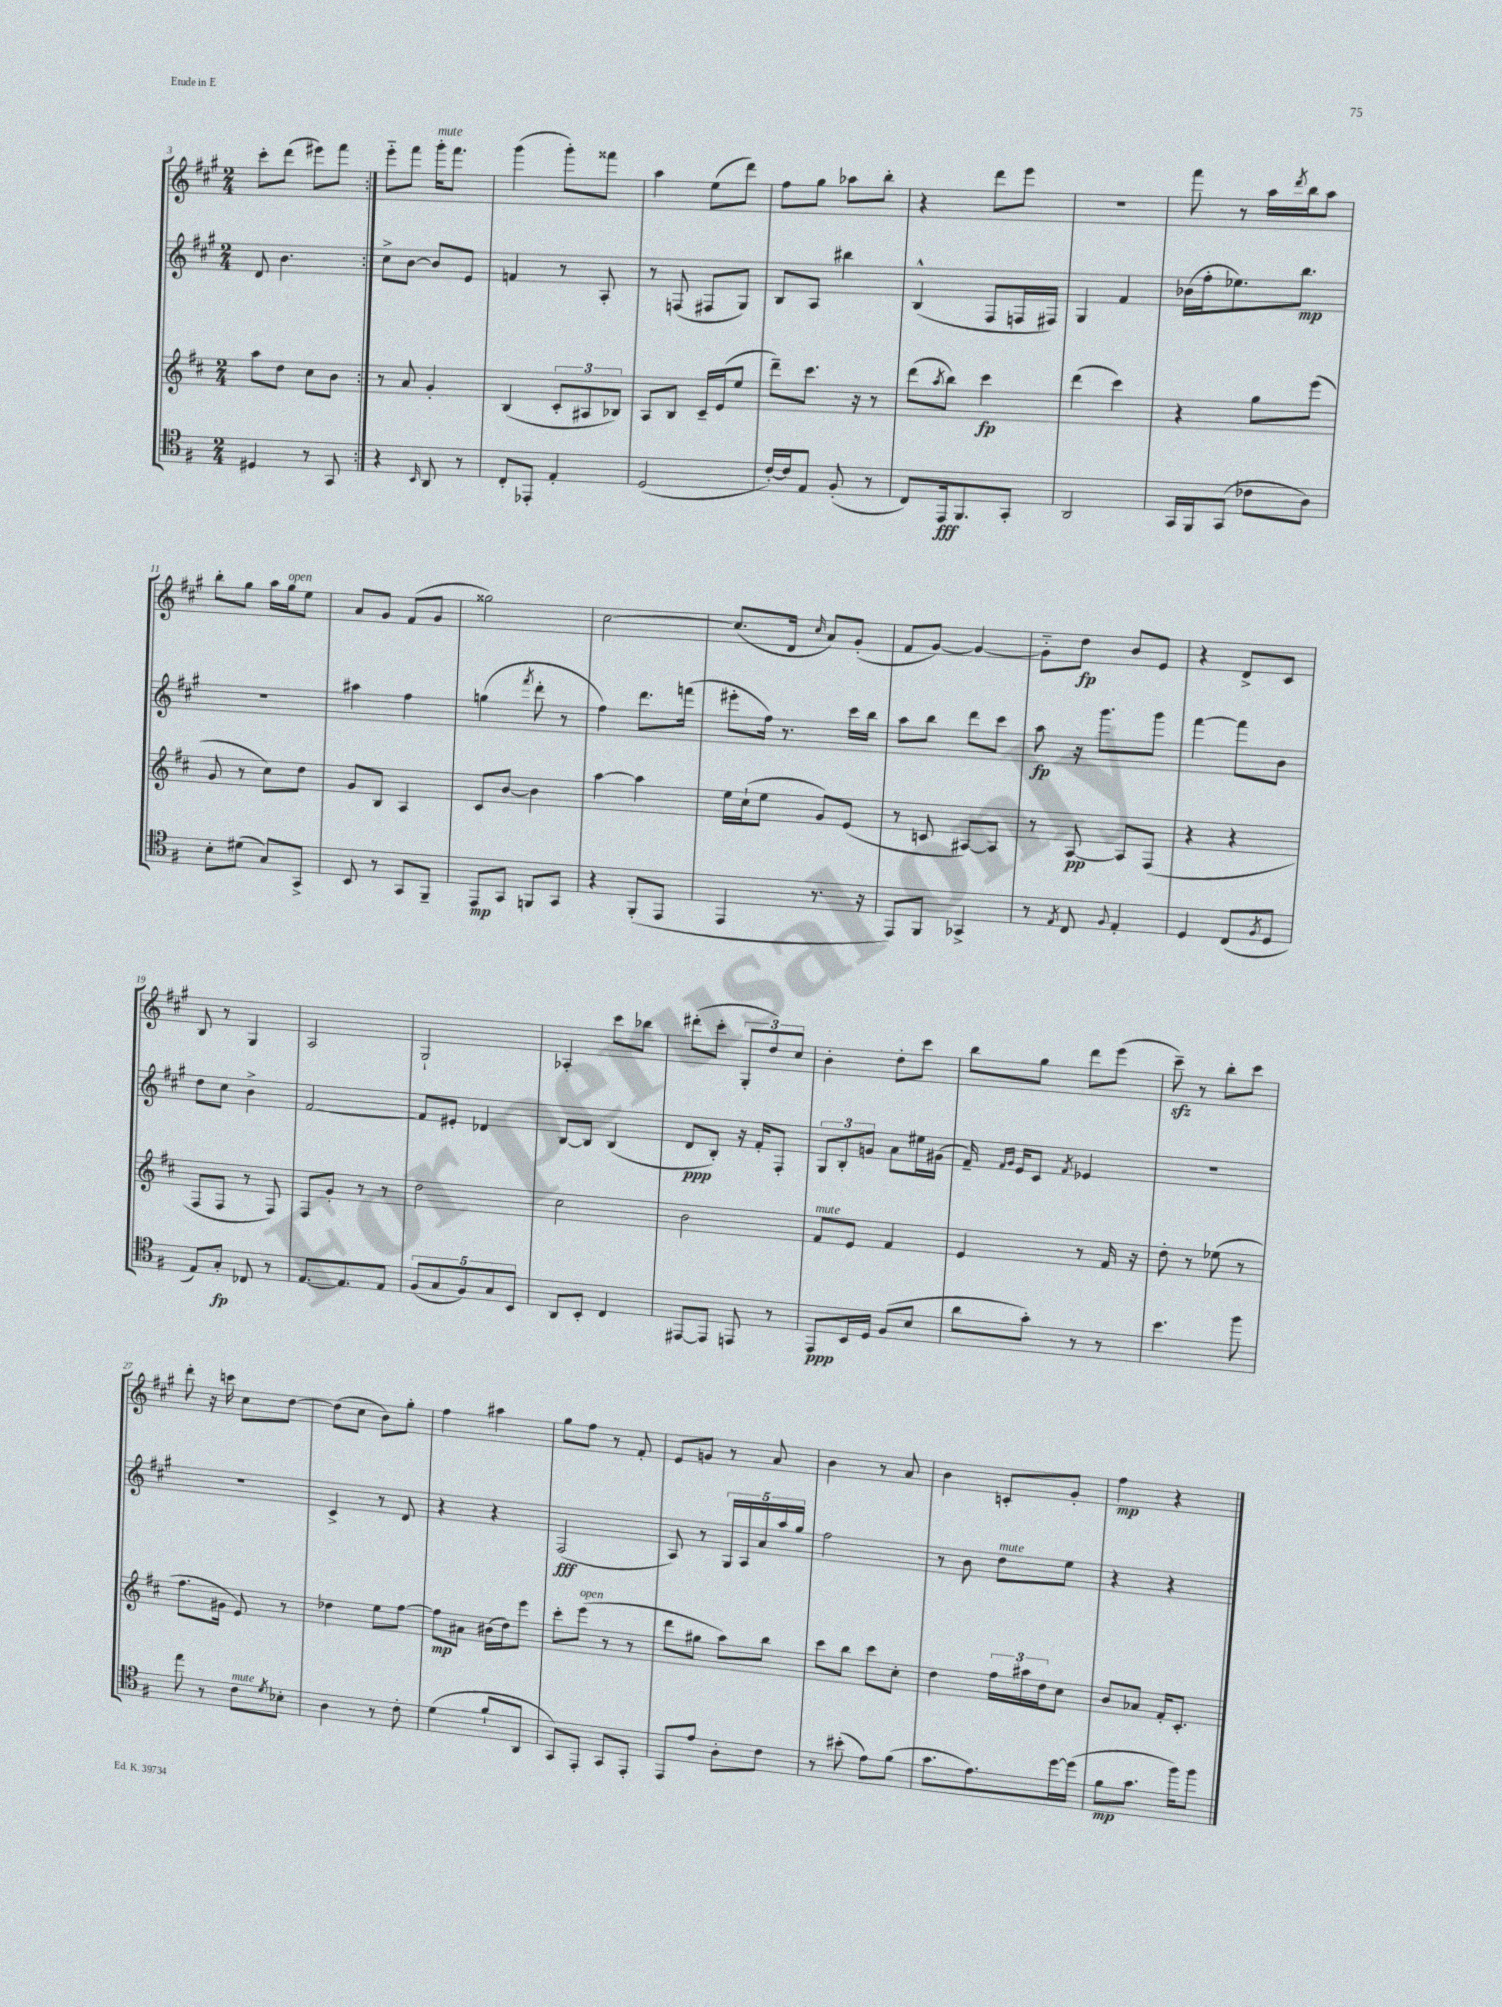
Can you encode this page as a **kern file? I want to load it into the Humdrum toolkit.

**kern	**dynam	**kern	**dynam	**kern	**dynam	**kern	**dynam
*part4	*part4	*part3	*part3	*part2	*part2	*part1	*part1
*staff4	*staff4	*staff3	*staff3	*staff2	*staff2	*staff1	*staff1
*clefC4	*	*clefG2	*	*clefG2	*	*clefG2	*
*k[f#]	*	*k[f#c#]	*	*k[f#c#g#]	*	*k[f#c#g#]	*
*M2/4	*	*M2/4	*	*M2/4	*	*M2/4	*
=3	=3	=3	=3	=3	=3	=3	=3
4D#X/	.	8aa\L	.	8d/	.	8ccc#'\L	.
.	.	8dd\J	.	4.b\	.	(8ddd\J	.
8r	.	8cc#\L	.	.	.	8eee#X\L)	.
8GG/	.	8b\J	.	.	.	8fff#\J	.
=4:|!	=4:|!	=4:|!	=4:|!	=4:|!	=4:|!	=4:|!	=4:|!
4r	.	8r	.	8cc#^\L	.	8eee\L	.
.	.	8a/	.	[8b\J	.	8fff#\J	.
16qqBB/	.	.	.	.	.	.	.
!	!	!	!	!	!	!LO:TX:a:i:t=mute	!
8AA/	.	4g'/	.	8b/L]	.	16ggg#'\KL	.
.	.	.	.	.	.	8.fff#\J	.
8r	.	.	.	8e/J	.	.	.
=5	=5	=5	=5	=5	=5	=5	=5
8C'/L	.	(4B/	.	4fn/	.	(4ggg#\	.
8EE-X'/J	.	.	.	.	.	.	.
4E'/	.	12c#'/L	.	8r	.	8ggg#'\L)	.
.	.	12A#X/	.	.	.	.	.
.	.	.	.	8A'/	.	8fff##X\J	.
.	.	12B-X/J)	.	.	.	.	.
=6	=6	=6	=6	=6	=6	=6	=6
(2D/	.	8A/L	.	8r	.	4aa\	.
.	.	8B/J	.	(8Fn/	.	.	.
.	.	16c#~/LL	.	8F#X/L	.	(8ee\L	.
.	.	(16e/J	.	.	.	.	.
.	.	8ee/J	.	8G#/J)	.	8ddd\J)	.
=7	=7	=7	=7	=7	=7	=7	=7
[16c'/LL)	.	8ddd~\L)	.	8B/L	.	8ff#\L	.
16c/J]	.	.	.	.	.	.	.
8E/J	.	8.ccc#\J	.	8A/J	.	8gg#\J	.
(8F#'/	.	.	.	4bb#X\	.	8aa-X\L	.
.	.	16r	.	.	.	.	.
8r	.	8r	.	.	.	8bb'\J	.
=8	=8	=8	=8	=8	=8	=8	=8
8C/L)	.	(8ddd\L	.	(4B^^/	.	4r	.
.	.	8qaa/	.	.	.	.	.
16EE/k	fff	8bb\J)	.	.	.	.	.
8.FF#/	.	.	.	.	.	.	.
.	.	4ccc#\	fp	8F#/L	.	8ddd\L	.
8GG'/J	.	.	.	16Fn/L	.	8eee\J	.
.	.	.	.	16F#X/JJ)	.	.	.
=9	=9	=9	=9	=9	=9	=9	=9
2AA/	.	(4ddd\	.	4G#/	.	2r	.
.	.	4ccc#\)	.	4f#/	.	.	.
=10	=10	=10	=10	=10	=10	=10	=10
16GG/LL	.	4r	.	(16b-X\LL	.	8fff#\	.
16FF#/J	.	.	.	16ff#'\J	.	.	.
(8GG/J	.	.	.	8.ee-X\)	.	8r	.
8c-X\L	.	8gg\L	.	.	.	16aa\LL	.
.	.	.	.	.	.	8qddd/	.
.	.	.	.	8.bb\J	mp	16bb\J	.
8A\J)	.	(8eee\J	.	.	.	8aa\J	.
!!LO:LB:g=z
=11	=11	=11	=11	=11	=11	=11	=11
8B'\L	.	8g/	.	2r	.	8bb'\L	.
(8d#X\J	.	8r	.	.	.	8gg#\J	.
8G/L)	.	8cc#\L)	.	.	.	16aa\LL	.
!	!	!	!	!	!	!LO:TX:a:i:t=open	!
.	.	.	.	.	.	16gg#\J	.
8GG^/J	.	8dd\J	.	.	.	8ee\J	.
=12	=12	=12	=12	=12	=12	=12	=12
8BB/	.	8g/L	.	4aa#X\	.	8a/L	.
8r	.	8B/J	.	.	.	8g#/J	.
8GG/L	.	4A/	.	4ff#\	.	(8f#/L	.
8FF#~/J	.	.	.	.	.	8g#/J	.
=13	=13	=13	=13	=13	=13	=13	=13
8EE/L	mp	8c#/L	.	(4ggn\	.	2gg##X\)	.
8GG/J	.	[8b/J	.	.	.	.	.
.	.	.	.	8qfff#/	.	.	.
8FFn/L	.	4b\]	.	8ddd'\	.	.	.
8GG/J	.	.	.	8r	.	.	.
=14	=14	=14	=14	=14	=14	=14	=14
4r	.	[4aa\	.	4ff#\)	.	[2cc#\	.
(8FF#'/L	.	4aa\]	.	8.ddd\L	.	.	.
8EE/J	.	.	.	.	.	.	.
.	.	.	.	(16fffn\Jk	.	.	.
=15	=15	=15	=15	=15	=15	=15	=15
4EE/	.	16ee\LL	.	8eee#X'\L	.	(8.cc#/L]	.
.	.	(16cc#`\J	.	.	.	.	.
.	.	8ee\J	.	16ff#\Jk)	.	.	.
.	.	.	.	8.r	.	16d/Jk	.
.	.	.	.	.	.	16qqcc#/	.
8.r	.	8g/L)	.	.	.	8a/L)	.
.	.	(8e/J	.	16ccc#\LL	.	(8g#'/J	.
16r	.	.	.	16bb\JJ	.	.	.
=16	=16	=16	=16	=16	=16	=16	=16
8EE/L)	.	8r	.	8aa\L	.	8f#/L	.
8FF#/J	.	8cn/	.	8bb\J	.	[8g#/J)	.
4GG-X^/	.	[8A#X/L)	.	8ddd\L	.	4g#/_	.
.	.	8A#/J]	.	8ccc#\J	.	.	.
=17	=17	=17	=17	=17	=17	=17	=17
8r	.	8r	.	8aa\	fp	8g#\L]	.
8qE/	.	.	.	.	.	.	.
8C/	.	[8A/	pp	16r	.	8dd\J	fp
.	.	.	.	8.ggg#\L	.	.	.
8qqF#/	.	.	.	.	.	.	.
4E'/	.	8A/L]	.	.	.	8b/L	.
.	.	(8F#/J	.	8ggg#\J	.	8e/J	.
=18	=18	=18	=18	=18	=18	=18	=18
4D/	.	4r	.	[4fff#\	.	4r	.
(8C/L	.	4r	.	8fff#\L]	.	8d^/L	.
8qF#/	.	.	.	.	.	.	.
8D/J	.	.	.	8b\J	.	8c#/J	.
!!LO:LB:g=z
=19	=19	=19	=19	=19	=19	=19	=19
8E/L)	.	8F#/L	.	8dd\L	.	8B/	.
8G'/J	fp	8F#/J	.	8cc#\J	.	8r	.
8C-X/	.	8r	.	4b^\	.	4G#/	.
8r	.	8F#/)	.	.	.	.	.
=20	=20	=20	=20	=20	=20	=20	=20
[8.E/L	.	8F#/L	.	[2f#/	.	2A/	.
.	.	8g'/J	.	.	.	.	.
8.E/]	.	.	.	.	.	.	.
.	.	8r	.	.	.	.	.
8E/J	.	8r	.	.	.	.	.
=21	=21	=21	=21	=21	=21	=21	=21
(10F#/L	.	2dd\	.	8f#/L]	.	2G#`/	.
10G/	.	.	.	.	.	.	.
.	.	.	.	8e#X'/J	.	.	.
10F#/)	.	.	.	.	.	.	.
.	.	.	.	4d-X/	.	.	.
10G/	.	.	.	.	.	.	.
10BB/J	.	.	.	.	.	.	.
=22	=22	=22	=22	=22	=22	=22	=22
8AA/L	.	2cc#\	.	[8B/L	.	4A-X'/	.
8BB'/J	.	.	.	8B/J]	.	.	.
4C/	.	.	.	(4B/	.	8ccc#\L	.
.	.	.	.	.	.	8bb-X\J	.
=23	=23	=23	=23	=23	=23	=23	=23
[8EE#X/L	.	2b\	.	8d/L	ppp	(8ddd#X'\L	.
8EE#/J]	.	.	.	8B'/J)	.	8ccc#'\J	.
8EEn/	.	.	.	16r	.	12G#'/L	.
.	.	.	.	16f#'/KL	.	.	.
.	.	.	.	.	.	12dd/)	.
8r	.	.	.	8F#'/J	.	.	.
.	.	.	.	.	.	12cc#/J	.
=24	=24	=24	=24	=24	=24	=24	=24
!	!	!LO:TX:a:i:t=mute	!	!	!	!	!
8EE/L	ppp	8f#/L	.	12G#/L	.	4b'\	.
.	.	.	.	12B'/	.	.	.
16BB/L	.	8e/J	.	.	.	.	.
.	.	.	.	12gn/J	.	.	.
16D/JJ	.	.	.	.	.	.	.
(8F#/L	.	4f#/	.	8a\L	.	8dd'\L	.
8B/J	.	.	.	16ee#X\L	.	8ccc#\J	.
.	.	.	.	(16g#X\JJ	.	.	.
=25	=25	=25	=25	=25	=25	=25	=25
8a\L	.	4e/	.	16f#~/)	.	8bb\L	.
.	.	.	.	16qqf#/LL	.	.	.
.	.	.	.	16qqg#/JJ	.	.	.
.	.	.	.	16e/KL	.	.	.
8g'\J)	.	.	.	8c#/J	.	8gg#\J	.
.	.	.	.	8qf#/	.	.	.
8r	.	8r	.	4e-X/	.	8ddd\L	.
8r	.	16f#/	.	.	.	(8eee\J	.
.	.	16r	.	.	.	.	.
=26	=26	=26	=26	=26	=26	=26	=26
4.b\	.	8dd'\	.	2r	.	8ccc#zz~\)	.
.	.	8r	.	.	.	8r	.
.	.	(8ee-X\	.	.	.	8bb'\L	.
8ff#\	.	8r	.	.	.	8ccc#\J	.
!!LO:LB:g=z
=27	=27	=27	=27	=27	=27	=27	=27
8ee\	.	8.ff#\L	.	2r	.	8ddd'\	.
8r	.	.	.	.	.	16r	.
.	.	16g#X\Jk	.	.	.	16cccn\	.
!LO:TX:a:i:t=mute	!	!	!	!	!	!	!
8c\L	.	8e/)	.	.	.	8cc#\L	.
8qd/	.	.	.	.	.	.	.
8B-X'\J	.	8r	.	.	.	[8dd\J	.
=28	=28	=28	=28	=28	=28	=28	=28
4A\	.	4dd-X\	.	4c#^/	.	(8dd\L]	.
.	.	.	.	.	.	8cc#\J	.
8r	.	8ee\L	.	8r	.	8b\L)	.
8c'\	.	[8ff#\J	.	8d/	.	8gg#'\J	.
=29	=29	=29	=29	=29	=29	=29	=29
(4d\	.	8ff#\L]	mp	4r	.	4ff#\	.
.	.	8a#X\J	.	.	.	.	.
8f#`/L	.	(16b#X\LL	.	4r	.	4aa#X\	.
.	.	16dd\J)	.	.	.	.	.
8AA/J	.	8eee\J	.	.	.	.	.
=30	=30	=30	=30	=30	=30	=30	=30
8GG/L)	.	8ccc#'\L	.	(2F#/	fff	8gg#\L	.
!	!	!LO:TX:a:i:t=open	!	!	!	!	!
8EE'/J	.	(8eee\J	.	.	.	8ff#\J	.
8GG/L	.	8r	.	.	.	8r	.
8EE'/J	.	8r	.	.	.	8f#'/	.
=31	=31	=31	=31	=31	=31	=31	=31
8EE/L	.	8ddd\L	.	8A/)	.	8e/L	.
8e/J	.	8gg#X\J	.	8r	.	8gn/J	.
8A'\L	.	8aa\L)	.	20G#/LL	.	8r	.
.	.	.	.	20A/	.	.	.
.	.	.	.	20a/	.	.	.
8c\J	.	8bb\J	.	.	.	8a/	.
.	.	.	.	20aa/	.	.	.
.	.	.	.	20gg#/JJ	.	.	.
=32	=32	=32	=32	=32	=32	=32	=32
8r	.	8ccc#\L	.	2ff#\	.	4b\	.
(8b#X'\	.	8bb\J	.	.	.	.	.
8e\L)	.	8ccc#\L	.	.	.	8r	.
(8f#\J	.	8cc#'\J	.	.	.	8a/	.
=33	=33	=33	=33	=33	=33	=33	=33
8.g\L	.	4dd\	.	8r	.	4b\	.
.	.	.	.	8b\	.	.	.
8.e\)	.	.	.	.	.	.	.
!	!	!	!	!LO:TX:a:i:t=mute	!	!	!
.	.	24ff#\LL	.	8dd\L	.	8cn'/L	.
.	.	24aa#X\	.	.	.	.	.
.	.	24dd\J	.	.	.	.	.
[16dd\L	.	8cc#\J	.	8ee\J	.	8g#'/J	.
(16dd\JJ]	.	.	.	.	.	.	.
=34	=34	=34	=34	=34	=34	=34	=34
8f#\L	mp	8b/L	.	4r	.	4ff#\	mp
8.g\J	.	8a-X/J	.	.	.	.	.
.	.	16f#'/KL	.	4r	.	4r	.
16ff#\KL)	.	8.c#'/J	.	.	.	.	.
8ff#\J	.	.	.	.	.	.	.
==	==	==	==	==	==	==	==
*-	*-	*-	*-	*-	*-	*-	*-
